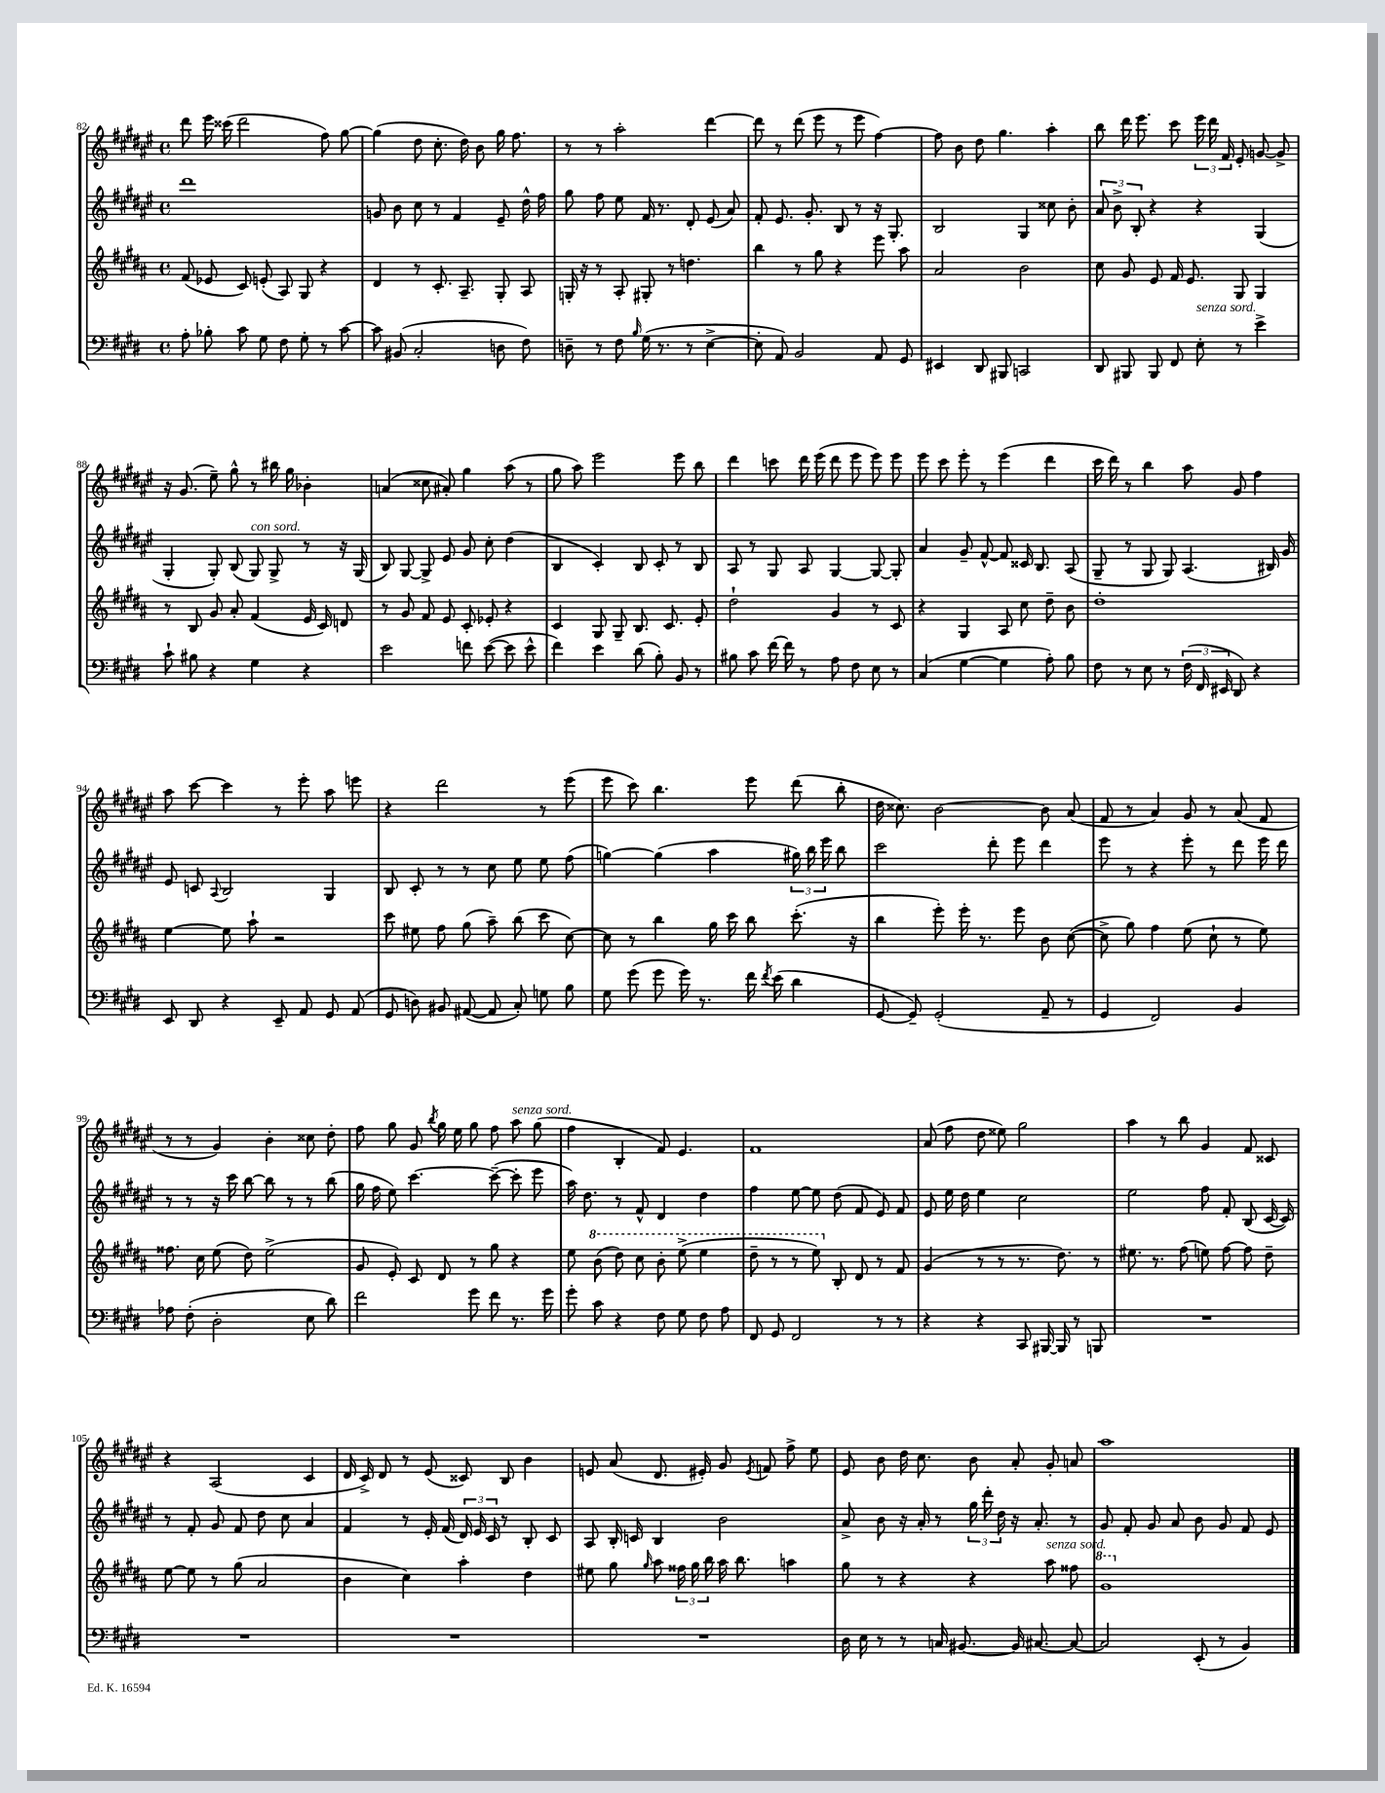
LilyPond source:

<<
\new StaffGroup <<
\new Staff = "s0" {
    \clef treble \key fis \major \defaultTimeSignature \time 4/4
    \autoBeamOff dis'''8 eis'''16 cisis'''16( dis'''2 fis''8) gis''8~ |
    gis''4( dis''8 cis''8.-. dis''16) b'8 gis''16 fis''8. |
    r8 r8 ais''2-. dis'''4~ |
    dis'''8 r8 dis'''8( eis'''8 r8 eis'''8 fis''4~) |
    fis''8 b'8 dis''8 gis''4. ais''4-. |
    b''8 dis'''16 eis'''8. cis'''8 \tuplet 3/2 { eis'''16 dis'''16 fis'16 } eis'8-. g'8~ g'8-> |
    r16 gis'8.( eis''8--) gis''8-^ r8 bis''16 gis''16 bes'4-. |
    a'4( cisis''8 ais'8-.) gis''4 ais''8( r8 |
    gis''8 ais''8) eis'''2 eis'''8 b''8 |
    dis'''4 c'''8 dis'''16 eis'''16( dis'''8 eis'''8 eis'''8) eis'''8 |
    eis'''8 cis'''8 eis'''8-. r8 eis'''4( dis'''4 |
    cis'''16 dis'''16) r8 b''4 ais''8 gis'8 fis''4 |
    ais''8 cis'''8~ cis'''4 r8 eis'''8-. ais''8 e'''8 |
    r4 dis'''2 r8 eis'''8( |
    eis'''8 cis'''8) b''4. eis'''8 dis'''8( b''8-. |
    dis''16 cisis''8.) b'2~ b'8 ais'8( |
    fis'8 r8 ais'4) gis'8 r8 ais'8( fis'8 |
    r8 r8 gis'4) b'4-. cisis''8 dis''8-. |
    fis''8 gis''8 gis'8 \acciaccatura { b''8 } gis''16 eis''16 gis''8 fis''8 ais''8^\markup { \italic "senza sord." } gis''8( |
    fis''4 b4-. fis'8) eis'4. |
    fis'1 |
    ais'8( fis''8 dis''8 eisis''8) gis''2 |
    ais''4 r8 b''8 gis'4 fis'8 cisis'8 |
    r4 ais2( cis'4 |
    dis'16 cis'16->) dis'8 r8 eis'8( cisis'8) b8 b'4 |
    e'8 ais'8( dis'8. eis'16-.) gis'8 \acciaccatura { eis'8 } f'8 fis''8-> eis''8 |
    eis'8 b'8 dis''16 cis''8. b'8 ais'8-. gis'8-. a'8 |
    ais''1 \bar "|." |
}
\new Staff = "s1" {
    \clef treble \key fis \major \defaultTimeSignature \time 4/4
    \autoBeamOff dis'''1 |
    g'8 b'8 cis''8 r8 fis'4 eis'8-- dis''16-^ fis''16 |
    gis''8 fis''8 eis''8 fis'16 r8. dis'8-. eis'8( ais'8) |
    fis'8-. eis'8. gis'8.-. b8 r8 r16 gis8.-. |
    b2 gis4 cisis''8 b'8-. |
    \tuplet 3/2 { ais'8 b'8-> b8-. } r4 r4 gis4( |
    gis4-. gis8-.) b8( gis8^\markup { \italic "con sord." }) gis8-> r8 r16 gis16( |
    b8) gis8~ gis8-> eis'8 gis'8 cis''8-. dis''4( |
    b4 cis'4-.) b8 cis'8-. r8 b8 |
    ais8 r8 gis8 ais8 gis4~ gis8~ gis8-. |
    ais'4 gis'8-- fis'8~-^ fis'8 cisis'16 b8. ais8( |
    gis8-- r8 gis8 gis8) ais4.( bis16) gis'16 |
    eis'8 c'8 \appoggiatura { ais8 } b2 gis4 |
    b8 cis'8-. r8 r8 cis''8 eis''8 eis''8 fis''8( |
    g''4~) g''4( ais''4 \tuplet 3/2 { gis''16) b''16 eis'''16 } b''8 |
    cis'''2 dis'''8-. eis'''8 dis'''4 |
    eis'''8 r8 r4 eis'''8-. r8 dis'''8 eis'''16 dis'''16 |
    r8 r8 r16 cis'''16 b''8~ b''8 r8 r8 b''8( |
    gis''16 fis''16 eis''8) cis'''4.~ cis'''8~--( cis'''8-. eis'''8 |
    ais''16) dis''8. r8 fis'8-^ dis'4 dis''4 |
    fis''4 eis''8~ eis''8 dis''8( fis'8 eis'8) fis'8 |
    eis'8 eis''16 dis''16 eis''4 cis''2 |
    eis''2 fis''8 fis'8-. b8( cis'16~ cis'16) |
    r8 fis'8-. gis'8 fis'8 dis''8 cis''8 ais'4 |
    fis'4 r8 eis'16-. fis'16( \tuplet 3/2 { dis'16) eis'16 cis'16 } r8 b8-. cis'8 |
    ais8 b16-. c'16 b4 b'2 |
    ais'8-> b'8 r16 ais'16-. r8 \tuplet 3/2 { gis''16 dis'''16-. dis''16 } r16 ais'8.-. r8 |
    gis'8 fis'8-. gis'8 ais'8 b'8 gis'8 fis'8 eis'8 \bar "|." |
}
\new Staff = "s2" {
    \clef treble \key b \major \defaultTimeSignature \time 4/4
    \autoBeamOff fis'8( ees'8 cis'8) e'8-.( ais8) gis8 r4 |
    dis'4 r8 cis'8.-. ais8.-- gis8-. ais8 |
    g16-. r16 r8 ais8-. gis8-. r8 d''4. |
    b''4 r8 gis''8 r4 e'''8 ais''8 |
    ais'2 b'2 |
    cis''8 gis'8 e'8 fis'16 e'8. gis8 gis4 |
    r8 b8 gis'8 ais'8-. fis'4( e'16 cis'16) d'8 |
    r8 gis'8 fis'8 e'8 cis'8-. ees'8-. r4 |
    cis'4 gis8 gis8-- b8. cis'8. e'8-. |
    dis''2-! gis'4 r8 cis'8 |
    r4 gis4 ais8 cis''8 dis''8-- b'8 |
    dis''1-. |
    e''4~ e''8 ais''8-! r2 |
    cis'''8 eis''8 fis''8 gis''8( ais''8--) b''8( cis'''8 cis''8~) |
    cis''8 r8 b''4 gis''16 cis'''16 b''8 cis'''8.-.( r16 |
    b''4 e'''8-.) e'''16-. r8. e'''8 b'8 cis''8~( |
    cis''8-> gis''8) fis''4 e''8( cis''8-! r8 e''8) |
    fisis''8. cis''16 e''8( dis''8) e''2->( |
    gis'8 e'8-.) cis'8 dis'8 r8 gis''8 r4 |
    e''8 \ottava #1 b''8( dis'''8) cis'''8 b''8-. e'''8->( e'''4 |
    dis'''8-- r8 r8 e'''8) \ottava #0 b8-. dis'8 r8 fis'8 |
    gis'4( r8 r8 r8. dis''8.) r8 |
    eis''8. r8. fis''8( e''8) fis''8~ fis''8 dis''8-- |
    e''8~ e''8 r8 gis''8( ais'2 |
    b'4 cis''4) ais''4-. dis''4 |
    eis''8 gis''8 \grace { gis''16 } ais''8 \tuplet 3/2 { fisis''16 gis''16 b''16 } ais''16 b''8. a''4 |
    gis''8 r8 r4 r4 ais''8^\markup { \italic "senza sord." } fisis''8 |
    \ottava #1 gis''1 \ottava #0 \bar "|." |
}
\new Staff = "s3" {
    \clef bass \key e \major \defaultTimeSignature \time 4/4
    \autoBeamOff a8-. bes8-. cis'8 gis8 fis8 gis8-. r8 cis'8~ |
    cis'8 bis,8( cis2-. d8 fis8) |
    d8-- r8 fis8 \grace { b16 } gis16( r8. r8 e4~-> |
    e8-. a,8) b,2 a,8 gis,8 |
    eis,4 dis,8 bis,,8 c,2 |
    dis,8 bis,,8 bis,,8 fis,8 e8-.^\markup { \italic "senza sord." } r8 e'4-> |
    cis'8-! bis8 r4 gis4 r4 |
    e'2 f'8 e'8~( e'8 e'8-^ |
    fis'4) e'4 dis'8( b8-.) b,8 r8 |
    bis8 cis'8 fis'16~ fis'16 r8 a8 fis8 e8 r8 |
    cis4( gis4~ gis4 a8-.) b8 |
    fis8 r8 e8 r8 \tuplet 3/2 { fis16( fis,16 eis,16 } dis,8) r4 |
    e,8 dis,8 r4 e,8-- a,8 gis,8 a,8( |
    gis,8 d8) bis,8 ais,8~( ais,8 cis8-.) g8 b8 |
    gis8 gis'8( gis'8 gis'16) r8. fis'16 \acciaccatura { fis'8 } e'16( dis'4 |
    gis,8~ gis,8--) gis,2-.( a,8-- r8 |
    gis,4 fis,2) b,4 |
    aes8 fis8-.( dis2-. e8 dis'8) |
    fis'2 gis'8 fis'8 r8. gis'16 |
    gis'8-. cis'8 r4 fis8 gis8 fis8 a8 |
    fis,8 gis,8 fis,2 r8 r8 |
    r4 r4 cis,8 bis,,16~ bis,,16 r8 b,,8 |
    R1 |
    R1 |
    R1 |
    R1 |
    dis16 e16 r8 r8 c16 bis,8.~ bis,16 cis8.~ cis8~ |
    cis2 e,8-.( r8 b,4) \bar "|." |
}
>>
>>
\layout { \context { \Score currentBarNumber = #82 } }
